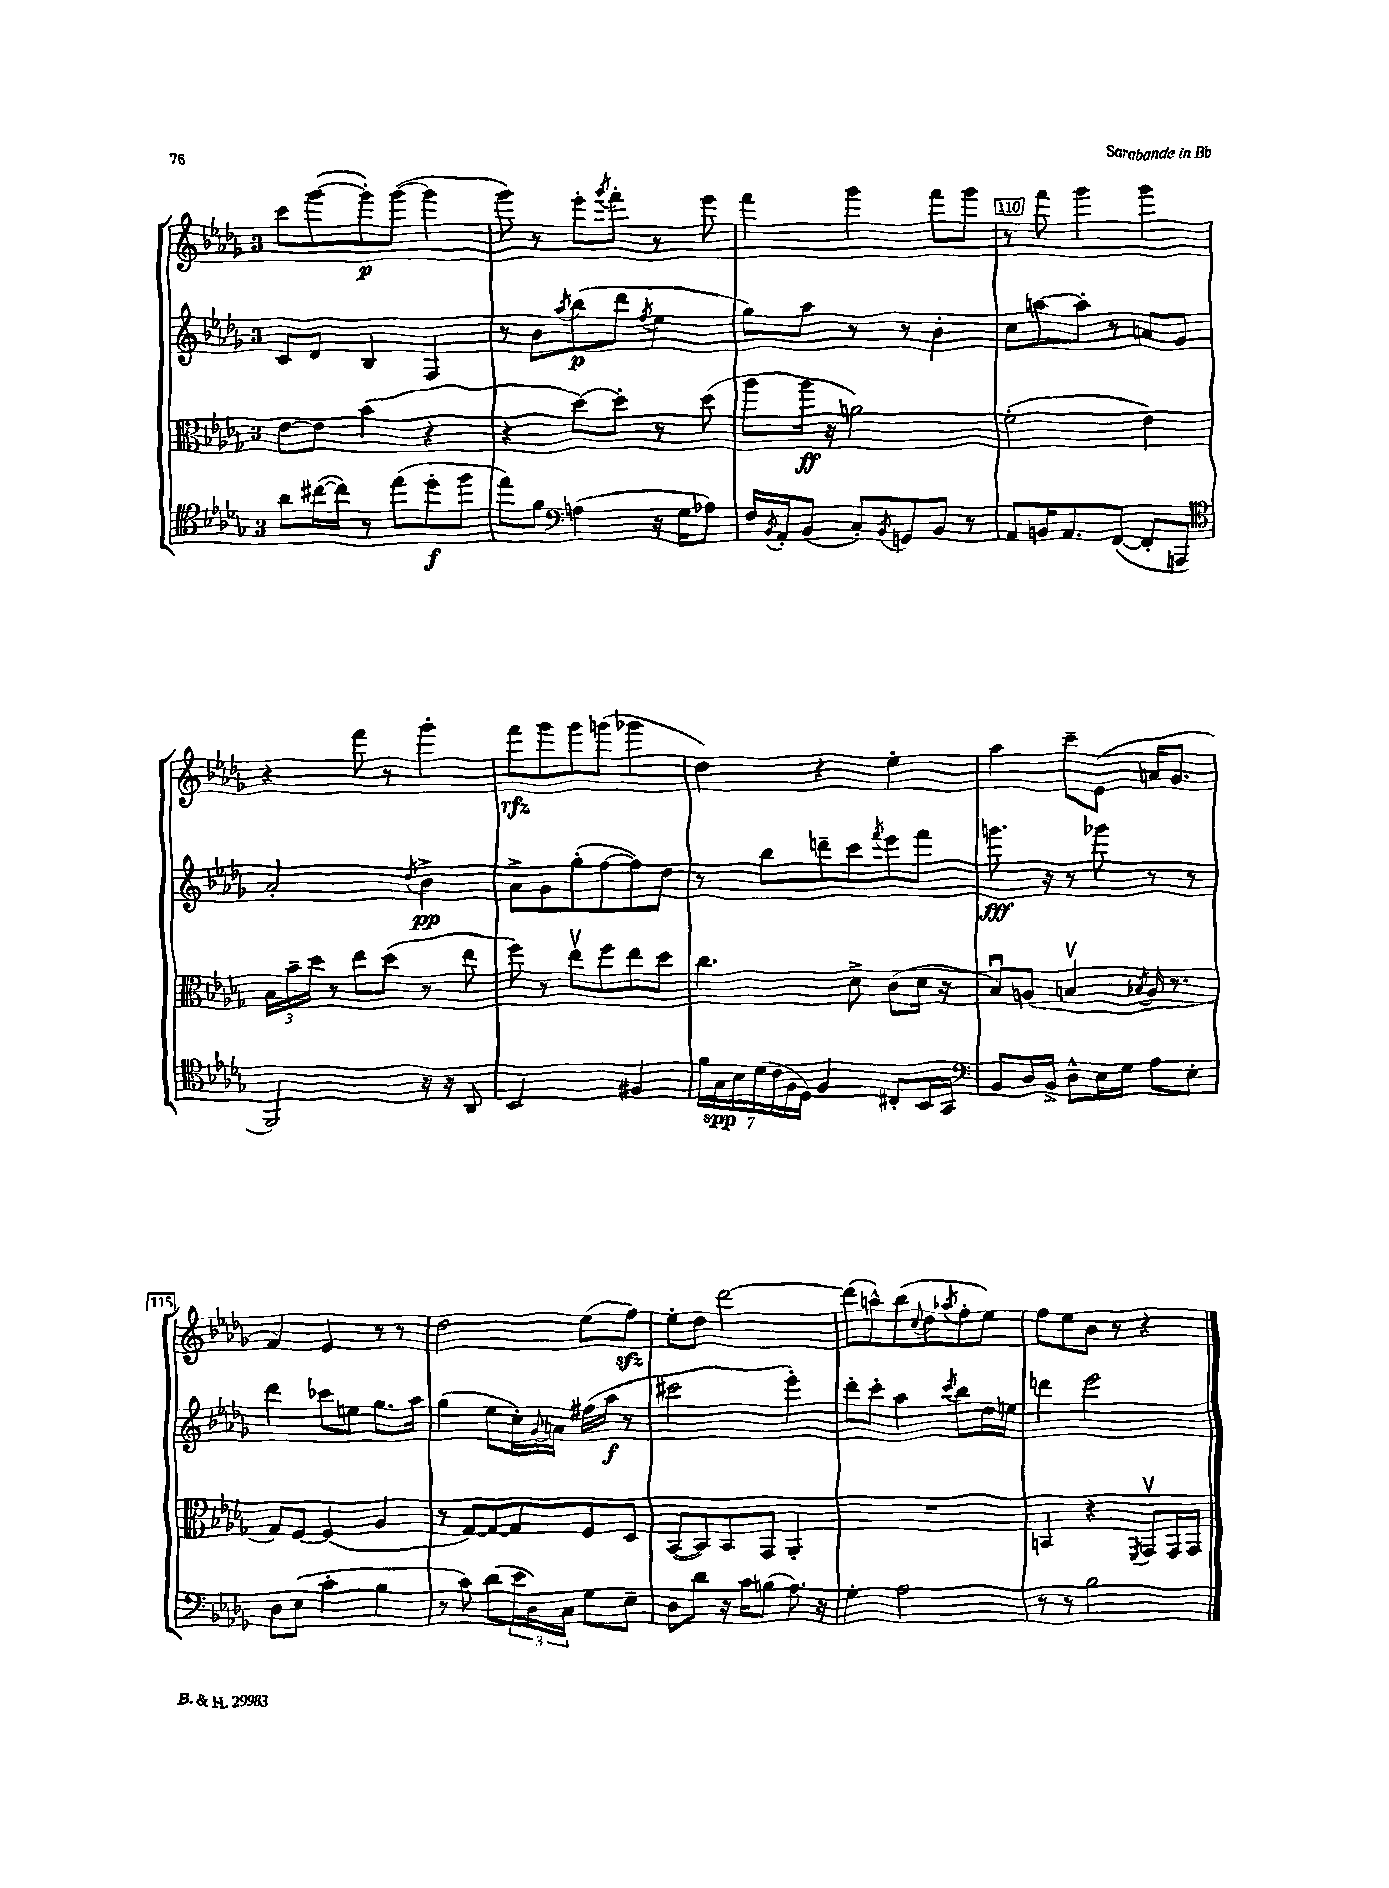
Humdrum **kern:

**kern	**dynam	**kern	**dynam	**kern	**dynam	**kern	**dynam
*part4	*part4	*part3	*part3	*part2	*part2	*part1	*part1
*staff4	*staff4	*staff3	*staff3	*staff2	*staff2	*staff1	*staff1
*clefC4	*	*clefC3	*	*clefG2	*	*clefG2	*
*k[b-e-a-d-g-]	*	*k[b-e-a-d-g-]	*	*k[b-e-a-d-g-]	*	*k[b-e-a-d-g-]	*
*M3/4	*	*M3/4	*	*M3/4	*	*M3/4	*
=107	=107	=107	=107	=107	=107	=107	=107
8a-\L	.	[8e-\L	.	8c/L	.	8ccc\L	.
([16cc#X\L	.	8e-\J]	.	8d-/J	.	([8ggg-\	.
16cc#\JJ])	.	.	.	.	.	.	.
8r	.	(4b-\	.	4B-/	.	8ggg-'\])	p
(8ee-\L	.	.	.	.	.	([8ggg-\J	.
8dd-'\	f	4r	.	4F/	.	4ggg-\]	.
8ff\J	.	.	.	.	.	.	.
=108	=108	=108	=108	=108	=108	=108	=108
8ee-\L)	.	4r	.	8r	.	8ggg-\)	.
8f\J	.	.	.	8b-\L	.	8r	.
*clefF4	*	*	*	*	*	*	*
.	.	.	.	8qaa-/	.	.	.
(4An\	.	[8dd-\L)	.	(8bb-\	p	8eee-'\L	.
.	.	.	.	.	.	8qggg-/	.
.	.	8dd-'\J]	.	8ddd-\J	.	8fff'\J	.
.	.	.	.	8qff/	.	.	.
16r	.	8r	.	4ee-\	.	8r	.
16G-\KL	.	.	.	.	.	.	.
8A-X\J)	.	(8dd-\	.	.	.	8eee-\	.
=109	=109	=109	=109	=109	=109	=109	=109
16F/LL	.	8aa-\L	.	8gg-\L)	.	4fff\	.
8qBB-/	.	.	.	.	.	.	.
16AA-'/J	.	.	.	.	.	.	.
(8BB-/J	.	16aa-\Jk	ff	8aa-\J	.	.	.
.	.	16r	.	.	.	.	.
8C'/L)	.	2an\)	.	8r	.	4ggg-\	.
8qBB-/	.	.	.	.	.	.	.
8GGn/	.	.	.	8r	.	.	.
8BB-/J	.	.	.	4b-'\	.	8fff\L	.
8r	.	.	.	.	.	8ggg-\J	.
=110	=110	=110	=110	=110	=110	=110	=110
8AA-/L	.	(2f'\	.	8cc\L	.	8r	.
16BBn/K	.	.	.	[8aan\	.	8fff\	.
8.AA-/	.	.	.	.	.	.	.
.	.	.	.	8aa'\J]	.	4ggg-\	.
([8FF/J	.	.	.	8r	.	.	.
8FF'/L]	.	4e-\)	.	8an/L	.	4ggg-\	.
8AAAn/J	.	.	.	8g-/J	.	.	.
!!LO:LB:g=z
=111	=111	=111	=111	=111	=111	=111	=111
*clefC4	*	*	*	*	*	*	*
2FF/)	.	24B-\LL	.	2a-'/	.	4r	.
.	.	24b-~\	.	.	.	.	.
.	.	24dd-\JJ	.	.	.	.	.
.	.	8r	.	.	.	.	.
.	.	8ee-\L	.	.	.	8fff\	.
.	.	(8dd-\J	.	.	.	8r	.
.	.	.	.	8qdd-/	.	.	.
16r	.	8r	.	4b-^\	pp	4ggg-'\	.
16r	.	.	.	.	.	.	.
8AA-/	.	8ee-\	.	.	.	.	.
=112	=112	=112	=112	=112	=112	=112	=112
2BB-/	.	8ff\)	.	8a-^\L	.	8fff\L	rfz
.	.	8r	.	8g-\	.	8ggg-\	.
.	.	8ee-v\L	.	(8gg-'\	.	8ggg-\	.
.	.	8ff\	.	[8ff\	.	(8gggn\J	.
4F#X/	.	8ee-\	.	8ff\])	.	4ggg-X\	.
.	.	8dd-\J	.	8dd-\J	.	.	.
=113	=113	=113	=113	=113	=113	=113	=113
28f\LL	.	4.cc\	.	8r	.	4dd-\)	.
28G-\	spp	.	.	.	.	.	.
28B-\	.	.	.	.	.	.	.
(28d-\	.	.	.	.	.	.	.
.	.	.	.	8bb-\L	.	.	.
28c\	.	.	.	.	.	.	.
28F\	.	.	.	.	.	.	.
28D-\JJ)	.	.	.	.	.	.	.
4F/	.	.	.	8dddn~\	.	4r	.
.	.	8d-^\	.	8ccc\	.	.	.
.	.	.	.	8qfff/	.	.	.
8C#X'/L	.	(8c\L	.	8eee-\	.	4ee-'\	.
16BB-/L	.	16d-\Jk	.	8fff\J	.	.	.
16GG-/JJ	.	16r	.	.	.	.	.
=114	=114	=114	=114	=114	=114	=114	=114
*clefF4	*	*	*	*	*	*	*
8BB-/L	.	8B-u/L)	.	8.gggn\	fff	4aa-\	.
16D-/L	.	(8An/J	.	.	.	.	.
16BB-^/JJ	.	.	.	16r	.	.	.
8D-^^\L	.	4Bnv/	.	8r	.	8ccc~\L	.
16E-\L	.	.	.	8ggg-X\	.	(8e-\J	.
16G-\JJ	.	.	.	.	.	.	.
.	.	8qB-X/	.	.	.	.	.
8A-\L	.	16A/	.	8r	.	16an/KL	.
.	.	8.r	.	.	.	8.g-/J	.
8E-'\J	.	.	.	8r	.	.	.
!!LO:LB:g=z
=115	=115	=115	=115	=115	=115	=115	=115
8D-\L	.	8G-/L)	.	4ddd-\	.	4f/)	.
(8E-\J	.	[8F/J	.	.	.	.	.
4c'\	.	(4F/]	.	8ccc-X\L	.	4e-/	.
.	.	.	.	8een\J	.	.	.
4B-\	.	4A-/	.	8.gg-\L	.	8r	.
.	.	.	.	.	.	8r	.
.	.	.	.	16aa-\Jk	.	.	.
=116	=116	=116	=116	=116	=116	=116	=116
8r	.	8r	.	(4gg-\	.	2dd-\	.
8c\)	.	[8G-/L)	.	.	.	.	.
(8d-\L	.	8G-/_	.	8ee-\L	.	.	.
24e-\L	.	8G-/]	.	16cc'\L)	.	.	.
24D-\)	.	.	.	.	.	.	.
.	.	.	.	8qqg-/	.	.	.
.	.	.	.	16an\JJ	.	.	.
24C\JJ	.	.	.	.	.	.	.
8G-\L	.	8F/	.	(16ff#X\LL	.	(8ee-\L	.
.	.	.	.	16aa-\JJ	f	.	.
8E-~\J	.	8D-/J	.	8r	.	8ffzz\J)	.
=117	=117	=117	=117	=117	=117	=117	=117
8D-\L	.	([8BB-/L	.	2ccc#X\	.	8ee-'\L	.
8d-\J	.	8BB-/])	.	.	.	8dd-\J	.
16r	.	8BB-/	.	.	.	[2ddd-\	.
16c\KL	.	.	.	.	.	.	.
(8Bn\J	.	8GG-/J	.	.	.	.	.
8.A-\)	.	4AA-'/	.	4eee-'\)	.	.	.
16r	.	.	.	.	.	.	.
=118	=118	=118	=118	=118	=118	=118	=118
4G-'\	.	2.r	.	8ddd-'\L	.	(8ddd-\L]	.
.	.	.	.	8ccc'\J	.	8aan^^\)	.
2A-\	.	.	.	4aa-\	.	(8bb-\	.
.	.	.	.	.	.	8qqcc/	.
.	.	.	.	.	.	8dd-\	.
.	.	.	.	8qccc/	.	8qaa-X/	.
.	.	.	.	8bb-\L	.	8ff'\	.
.	.	.	.	16dd-\L	.	8ee-\J)	.
.	.	.	.	16een\JJ	.	.	.
=119	=119	=119	=119	=119	=119	=119	=119
8r	.	4BBn/	.	4dddn\	.	8ff\L	.
8r	.	.	.	.	.	8ee-\	.
2B-\	.	4r	.	2eee-\	.	8b-\J	.
.	.	.	.	.	.	8r	.
.	.	8qFF/	.	.	.	.	.
.	.	8GG-v/L	.	.	.	4r	.
.	.	16GG-/L	.	.	.	.	.
.	.	16GG-/JJ	.	.	.	.	.
==	==	==	==	==	==	==	==
*-	*-	*-	*-	*-	*-	*-	*-
